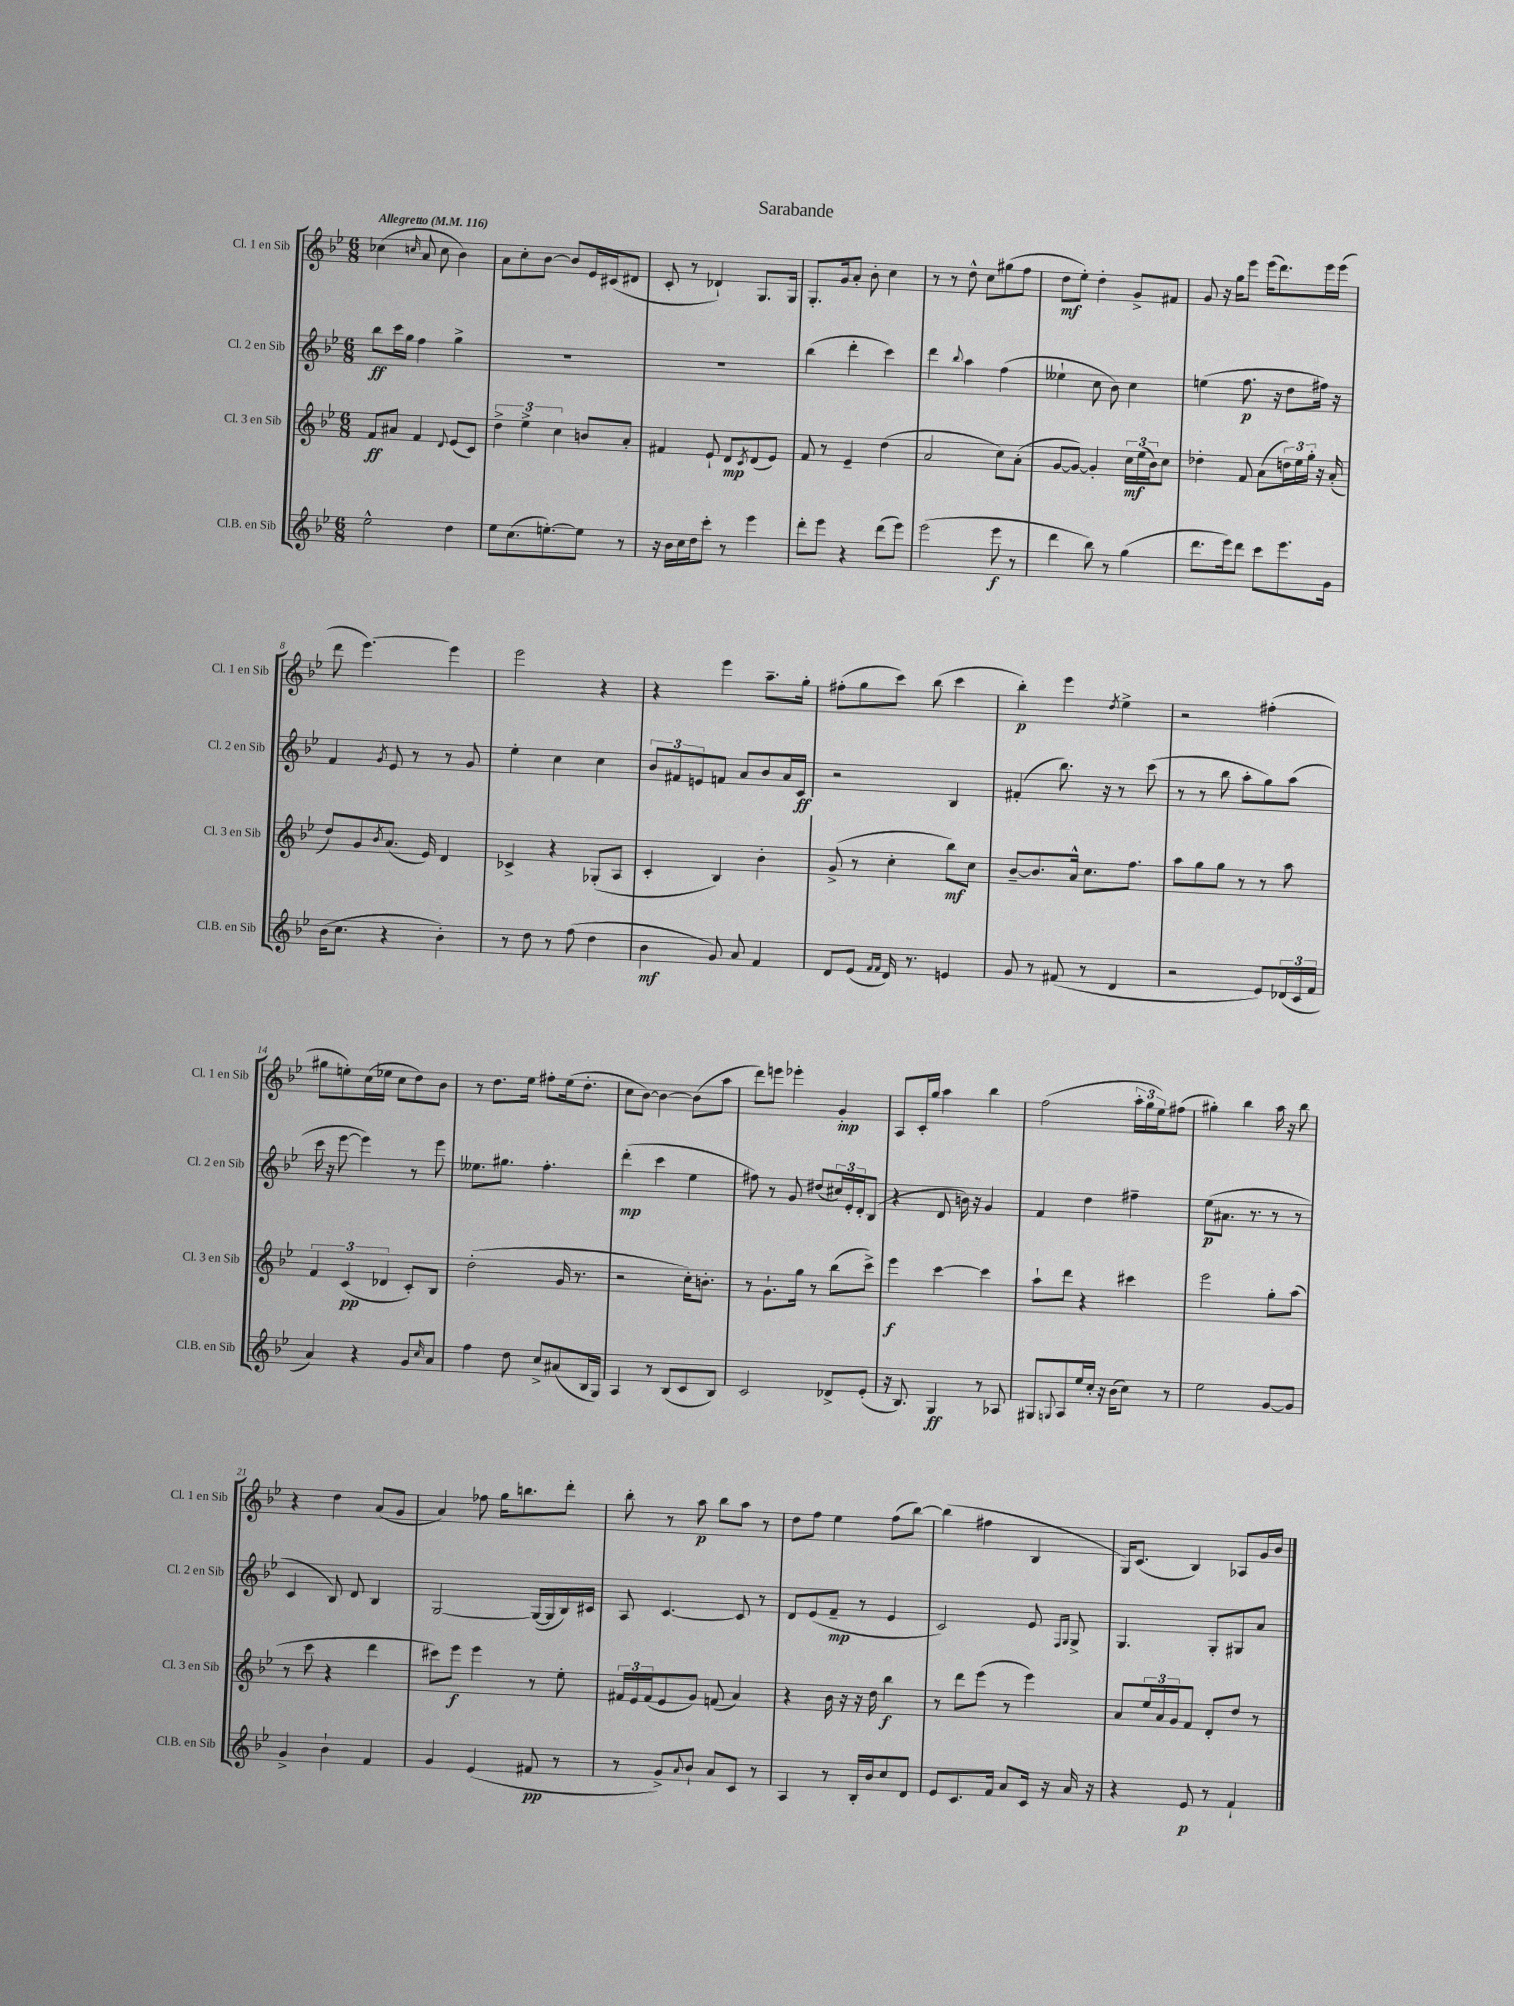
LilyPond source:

\header { title = "Sarabande" }
<<
\new StaffGroup <<
\new Staff = "s0" \with { instrumentName = "Cl. 1 en Sib" shortInstrumentName = "Cl. 1 en Sib" } {
    \clef treble \key bes \major \numericTimeSignature \time 6/8 \tempo "Allegretto" 4 = 116
    ces''4( \grace { c''16 } a'8 c''8 bes'4) |
    a'8 c''8-. bes'8~ bes'8 ees'16 cis'16( dis'8 |
    c'8-. r8 des'4-!) g8. g16 |
    g8.-. g'16 a'8-. bes'8-. c''4 |
    r8 r8 d''8-^ c''8 gis''8( f''8 |
    d''8\mf ees''8-.) d''4-. g'8-> fis'8 |
    g'8 r16 g''16 ees'''8 ees'''16( d'''8.) ees'''16 ees'''16( |
    d'''8 ees'''4.~) ees'''4 |
    ees'''2 r4 |
    r4 ees'''4 a''8.-- g''16-. |
    fis''8-.( g''8 c'''8) bes''8( c'''4 |
    bes''4-.\p) ees'''4 \acciaccatura { d''8 } ees''4-> |
    r2 fis''4-.( |
    gis''8 e''8-.) c''16( ees''16 c''8 d''8) bes'8 |
    r8 d''8. ees''16 fis''8-. ees''16( d''8.-. |
    c''8 bes'8~) bes'4~ bes'8( a''8 |
    d'''8) e'''8 ees'''4-. g'4-.\mp |
    a8 c'16-. g''16 a''4 bes''4 |
    f''2( \tuplet 3/2 { a''16-. g''16 ees''16) } fis''8( |
    gis''4-.) bes''4 a''16 r16 bes''8 |
    r4 d''4 a'8( g'8 |
    a'4) fes''8 g''16 b''8. d'''8-. |
    bes''8-. r8 a''8\p bes''8 a''8 r8 |
    d''8 f''8 ees''4 f''8( bes''8~) |
    bes''4( fis''4 bes4 |
    g16) c'8.( bes4) aes8 g'16 bes'16 \bar "|." |
}
\new Staff = "s1" \with { instrumentName = "Cl. 2 en Sib" shortInstrumentName = "Cl. 2 en Sib" } {
    \clef treble \key bes \major \numericTimeSignature \time 6/8
    bes''8\ff c'''16 g''16 f''4 g''4-> |
    R2. |
    R2. |
    bes''4( d'''4-. c'''4) |
    d'''4 \appoggiatura { bes''8 } a''4 f''4( |
    eeses''4-! c''8 bes'8) c''4 |
    e''4( f''8.\p r16 d''8 fis''16) r16 |
    f'4 \acciaccatura { g'8 } ees'8 r8 r8 g'8 |
    ees''4-. c''4 c''4 |
    \tuplet 3/2 { bes'8 fis'8 e'8 } f'8 a'8 bes'8 a'16 c'16\ff |
    r2 bes4 |
    fis'4-.( bes''8.) r16 r8 c'''8( |
    r8 r8 bes''8 a''8-. g''8) a''8( |
    c'''16 r16 ees'''8~ ees'''4) r8 ees'''8 |
    eeses''8. gis''8. f''4.-. |
    d'''4-.\mp( c'''4 ees''4 |
    fis''8) r8 g'8 dis''8( \tuplet 3/2 { cis''16) ees'16-. d'16-. } bes8( |
    r4 d'8 b'16) r16 g'4 |
    f'4 d''4 fis''4-- |
    ees''8\p( ais'8. r8. r8 r8 |
    c'4 bes8) d'8 bes4 |
    g2~ g16~( g16 bes16) cis'16 |
    a8 c'4.~ c'8 r8 |
    d'8 ees'8( f'8--\mp r8 ees'4 |
    c'2) ees'8 \grace { f16 g16 } g8-> |
    g4. g8-. gis8 a'8 \bar "|." |
}
\new Staff = "s2" \with { instrumentName = "Cl. 3 en Sib" shortInstrumentName = "Cl. 3 en Sib" } {
    \clef treble \key bes \major \numericTimeSignature \time 6/8
    f'8\ff ais'8 f'4 \appoggiatura { d'8 } ees'8( c'8) |
    \tuplet 3/2 { d''4-> ees''4-> c''4 } b'8 a'8-. |
    fis'4 ees'8-! d'8\mp \acciaccatura { c'8 } d'8( ees'8) |
    f'8 r8 ees'4-- d''4( |
    a'2 c''8) a'8-.( |
    g'8~ g'8~) g'4-. \tuplet 3/2 { c''16\mf ees''16( bes'16) } c''8 |
    des''4-. f'8 a'8( \tuplet 3/2 { d''16) ees''16 g''16-. } r16 a'16-.( |
    d''8) g'8 \acciaccatura { bes'8 } a'8.( ees'16) d'4 |
    ces'4-> r4 ges8-.( a8 |
    c'4-. bes4) bes'4-. |
    g'8->( r8 c''4-. bes''8\mf) c''8 |
    bes'8~-- bes'8. a'16-^ c''8. f''8. |
    a''8 g''8 g''8 r8 r8 a''8 |
    \tuplet 3/2 { f'4 c'4\pp( des'4 } c'8-.) bes8 |
    d''2-.( g'16 r8. |
    r2 c''16-.) b'8.-. |
    r8 g'8.-! g''16 r8 bes''8( c'''8->) |
    ees'''4\f c'''4~ c'''4 |
    a''8-! d'''8 r4 cis'''4 |
    ees'''2 g''8-. a''8( |
    r8 c'''8 r4 d'''4 |
    cis'''8) ees'''8\f ees'''4 r8 ees''8-. |
    \tuplet 3/2 { fis'16 ees'16 fis'16( } ees'8 g'8) f'8( a'4) |
    r4 bes'16 r16 r16 d''16 bes''4\f |
    r8 d'''8 ees'''8( r8 ees'''4) |
    a'8 \tuplet 3/2 { ees''16 a'16 g'16 } f'8 d'8-. d''8 r8 \bar "|." |
}
\new Staff = "s3" \with { instrumentName = "Cl.B. en Sib" shortInstrumentName = "Cl.B. en Sib" } {
    \clef treble \key bes \major \numericTimeSignature \time 6/8
    ees''2-^ d''4 |
    ees''8 c''8.( e''8.~-.) e''8 r8 |
    r16 bes'16 c''16 d''16 c'''8-. r8 ees'''4 |
    d'''8-. ees'''8 r4 d'''8( ees'''8) |
    ees'''2( ees'''8\f r8 |
    d'''4 bes''8) r8 g''4( |
    d'''8. ees'''16) d'''8 c'''8 ees'''8. g'16 |
    bes'16( c''8. r4 bes'4-.) |
    r8 d''8 r8 f''8( d''4 |
    bes'4\mf g'8) a'8 f'4 |
    d'8 ees'8( \grace { f'16 f'16 } d'16) r8. e'4 |
    g'8 r8 fis'8( r8 d'4 |
    r2 ees'8) \tuplet 3/2 { des'16( c'16 f'16 } |
    a'4) r4 g'8 \grace { c''16 } a'8 |
    f''4 d''8 c''8-> ais'8( bes16 g16) |
    a4 r8 bes8( c'8 bes8) |
    c'2 des'8-> ees'8-.( |
    r16 bes8.) g4\ff r8 aes8 |
    gis8 \appoggiatura { g8 } a8 ees''16 c''16-. r16 bes'16( c''8) r8 |
    ees''2 g'8~ g'8 |
    g'4-> bes'4-! f'4 |
    g'4 ees'4( fis'8\pp r8 |
    r8 g'8->) \appoggiatura { a'8 } bes'8-! a'8 c'8 r8 |
    a4 r8 bes16-. bes'16 c''8 d'8 |
    ees'8 c'8. f'16 a'8 c'16 r16 a'16 r16 |
    r4 ees'8\p r8 f'4-! \bar "|." |
}
>>
>>
